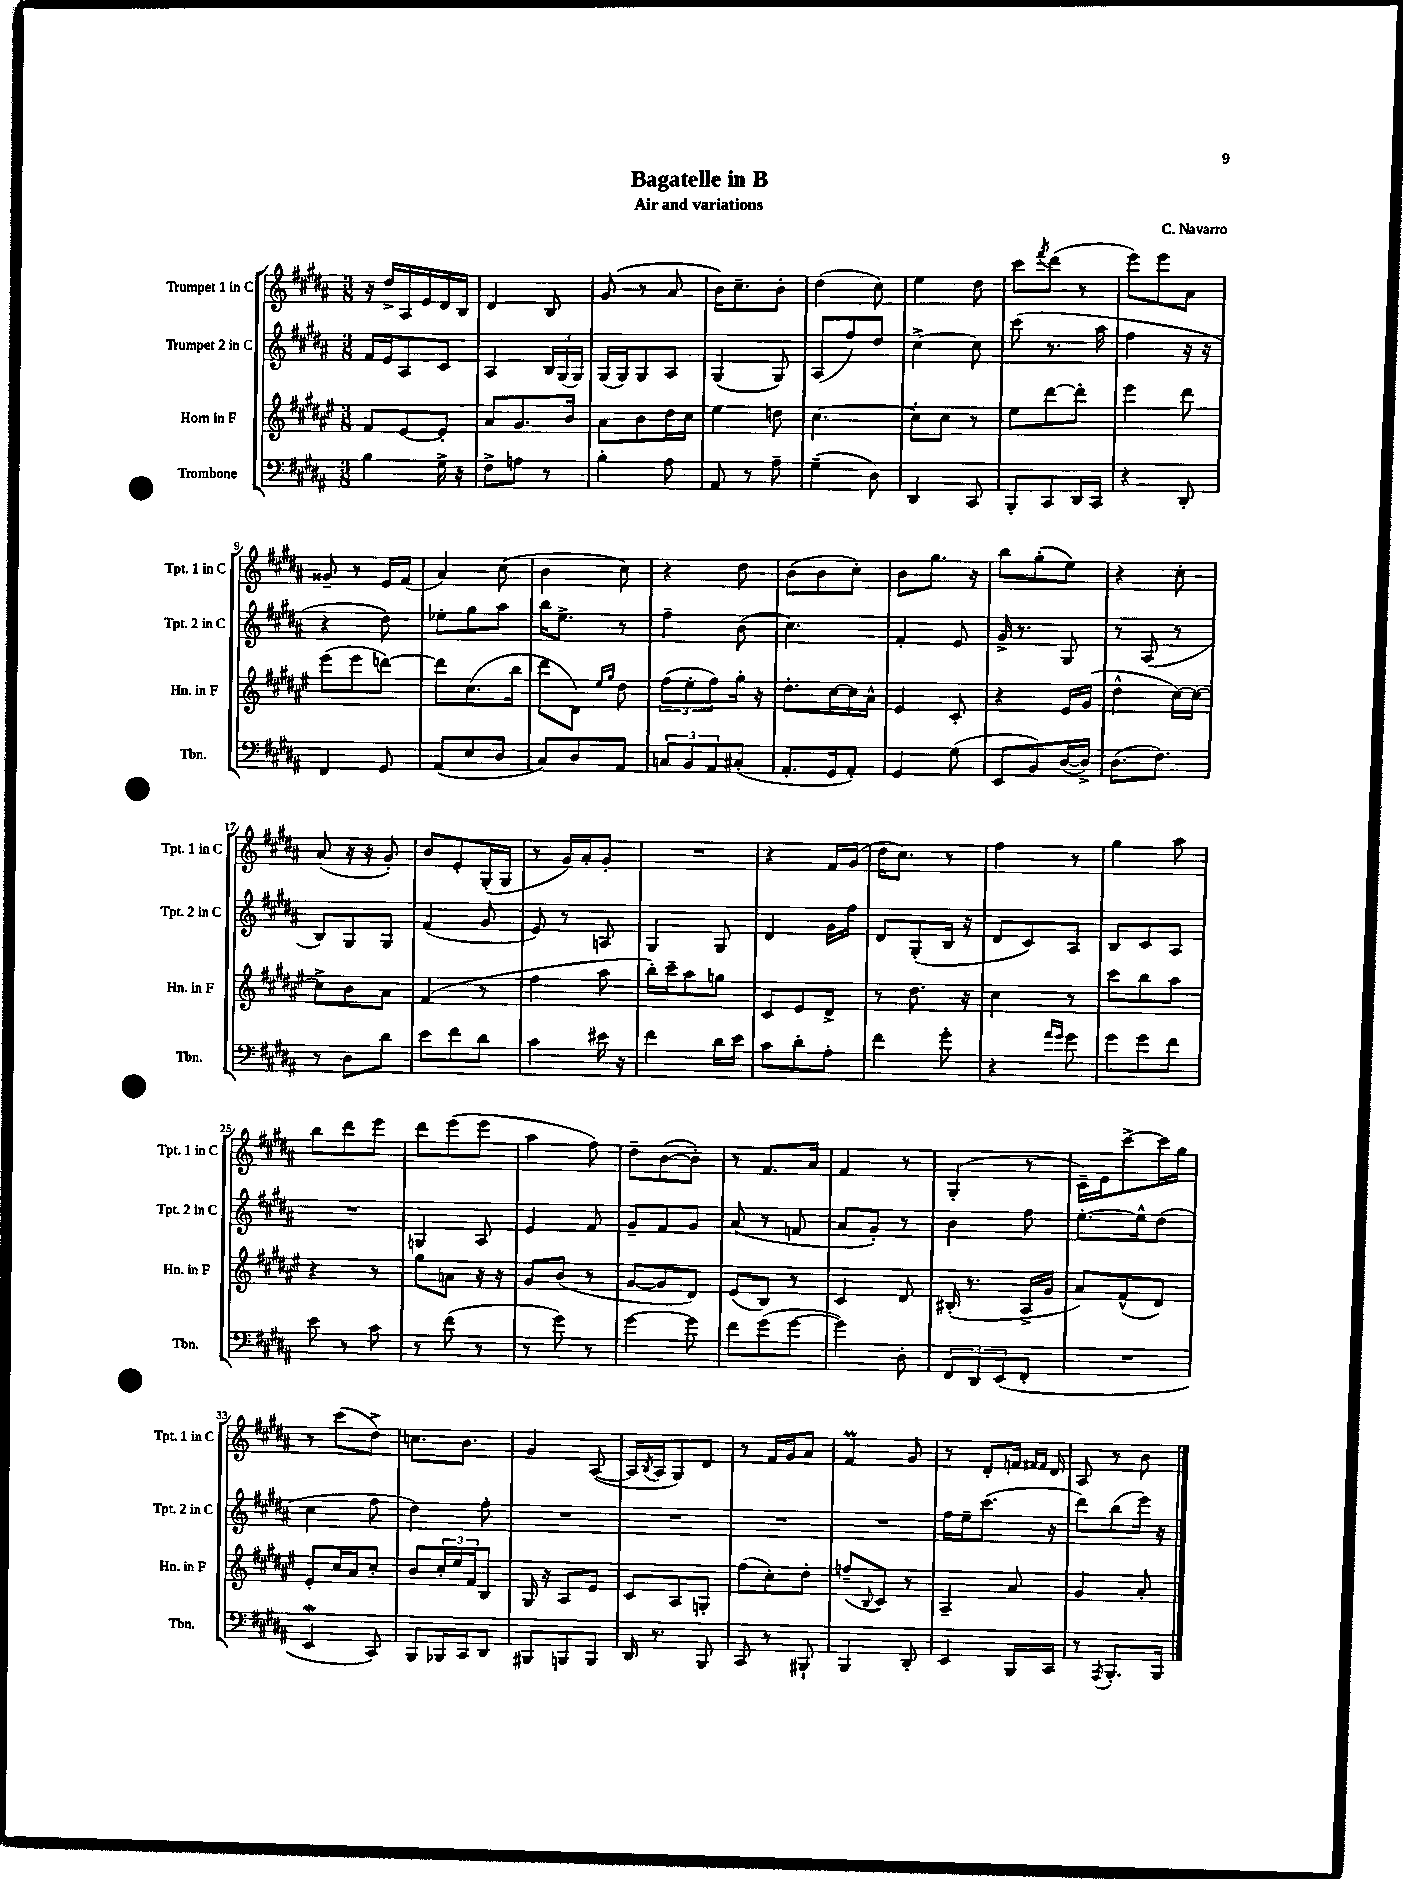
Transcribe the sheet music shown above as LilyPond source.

\header { title = "Bagatelle in B" composer = "C. Navarro" subtitle = "Air and variations" }
<<
\new StaffGroup <<
\new Staff = "s0" \with { instrumentName = "Trumpet 1 in C" shortInstrumentName = "Tpt. 1 in C" } {
    \clef treble \key b \major \numericTimeSignature \time 3/8
    r16 dis''16-> ais16 e'16 dis'16 b16 |
    dis'4 b8 |
    gis'8( r8 ais'8 |
    b'16) cis''8.-- b'8-. |
    dis''4( cis''8) |
    e''4 dis''8 |
    cis'''8 \acciaccatura { fis'''8 } dis'''8( r8 |
    e'''8) e'''8 ais'8 |
    gisis'8-- r8 e'16 fis'16( |
    ais'4) cis''8( |
    b'4 cis''8) |
    r4 dis''8 |
    b'8( b'8 cis''8-.) |
    b'8 gis''8. r16 |
    b''8 gis''8-.( e''8) |
    r4 cis''8-. |
    ais'8( r16 r16 gis'8-.) |
    b'8 e'8-. gis16-.( gis16 |
    r8 gis'16) ais'16-. gis'8-. |
    R4. |
    r4 fis'16 gis'16( |
    dis''16 cis''8.) r8 |
    fis''4 r8 |
    gis''4 ais''8 |
    b''8 dis'''8 e'''8 |
    dis'''8 e'''8( e'''8 |
    ais''4 fis''8) |
    dis''8-- b'8~( b'8-.) |
    r8 fis'8. ais'16 |
    fis'4 r8 |
    gis4-.( r8 |
    cis'16--) e'16 cis'''8~-> cis'''16 gis''16 |
    r8 cis'''8( dis''8->) |
    c''8. b'8. |
    gis'4 ais8~( |
    ais16 \acciaccatura { b8 } ais16 gis8) dis'8 |
    r8 fis'16 gis'16 ais'8 |
    fis'4\prall gis'8 |
    r8 dis'8-. f'16 \grace { fis'16 fis'16 } dis'16 |
    ais8 r8 b'8 \bar "|." |
}
\new Staff = "s1" \with { instrumentName = "Trumpet 2 in C" shortInstrumentName = "Tpt. 2 in C" } {
    \clef treble \key b \major \numericTimeSignature \time 3/8
    fis'16 e'16 ais8 cis'8 |
    ais4 \tuplet 3/2 { b16 gis16( gis16) } |
    gis16( gis16) gis8 ais8 |
    gis4( gis8) |
    ais8( fis''8) dis''8 |
    cis''4~-> cis''8 |
    cis'''8( r8. ais''16 |
    fis''4 r16 r16 |
    r4 dis''8) |
    ees''8-. gis''8 ais''8 |
    b''16 e''8.-> r8 |
    fis''4-- b'8( |
    cis''4.) |
    fis'4-. e'8 |
    gis'16-> r8. gis8 |
    r8 ais8( r8 |
    b8) gis8 gis8 |
    fis'4( gis'8 |
    e'8) r8 a8 |
    gis4 gis8 |
    dis'4 gis'16 fis''16 |
    dis'8 gis8-.( b16 r16 |
    dis'8 cis'8) ais8 |
    b8 cis'8 ais8 |
    R4. |
    g4 ais8 |
    e'4 fis'8 |
    gis'8-- fis'8 gis'8 |
    ais'8( r8 f'8 |
    ais'8 gis'8-.) r8 |
    b'4 fis''8 |
    e''8.~-. e''16-^ dis''8( |
    cis''4 fis''8 |
    dis''4) fis''8-. |
    R4. |
    R4. |
    R4. |
    R4. |
    fis''16 e''16-- cis'''8.( r16 |
    dis'''8) b''8( e'''16) r16 \bar "|." |
}
\new Staff = "s2" \with { instrumentName = "Horn in F" shortInstrumentName = "Hn. in F" } {
    \clef treble \key fis \major \numericTimeSignature \time 3/8
    fis'8 eis'8~ eis'8-. |
    ais'8 gis'8. b'16 |
    ais'8 b'8 dis''16 cis''16 |
    eis''4 d''8 |
    cis''4.~ |
    cis''8-. cis''8 r8 |
    eis''8 dis'''8~ dis'''8-. |
    eis'''4 dis'''8 |
    eis'''8( eis'''8 d'''8~) |
    d'''8 cis''8.( b''16 |
    dis'''8 dis'8) \grace { eis''16 gis''16 } dis''8 |
    \tuplet 3/2 { fis''8( eis''8-. fis''8) } gis''16-. r16 |
    dis''8.-. cis''16~ cis''16 ais'16-^ |
    eis'4 cis'8-. |
    r4 eis'16 gis'16( |
    dis''4-^ cis''16~) cis''16~ |
    cis''8-> b'8 ais'8 |
    fis'4( r8 |
    fis''4 ais''8 |
    b''16-.) cis'''16-- ais''8 g''8 |
    cis'8 eis'8 dis'8-> |
    r8 dis''8. r16 |
    cis''4 r8 |
    cis'''8 b''8 ais''8 |
    r4 r8 |
    gis''8 a'8 r16 r16 |
    gis'8 b'8( r8 |
    gis'8~ gis'8 dis'8) |
    eis'8( b8) r8 |
    cis'4 dis'8 |
    bis16-.( r8. ais16-> gis'16 |
    ais'8) fis'8-^( dis'8) |
    eis'8-. cis''16 ais'16 cis''8-. |
    b'8 \tuplet 3/2 { cis''16-. eis''16 fis'16 } b8 |
    gis16 r16 ais8 eis'8 |
    cis'8 ais8 g8-. |
    fis''8( cis''8-.) dis''8-. |
    f''8--( \appoggiatura { b8 } cis'8) r8 |
    ais4-- ais'8 |
    gis'4 ais'8-. \bar "|." |
}
\new Staff = "s3" \with { instrumentName = "Trombone" shortInstrumentName = "Tbn." } {
    \clef bass \key b \major \numericTimeSignature \time 3/8
    b4 gis16-> r16 |
    fis8-> a8 r8 |
    b4-. ais8 |
    ais,8 r8 ais8-- |
    gis4--( dis8) |
    dis,4 cis,8 |
    b,,8-. cis,8 dis,16 cis,16 |
    r4 dis,8-. |
    fis,4 gis,8 |
    ais,8( e8 dis8 |
    cis8) dis8 ais,8 |
    \tuplet 3/2 { c8 b,8 ais,8 } cis8-.( |
    ais,8.-. gis,16 ais,8-.) |
    gis,4 gis8( |
    e,8 b,8) dis16~( dis16->) |
    dis8.( fis8.) |
    r8 dis8 dis'8 |
    e'8 fis'8 dis'8 |
    cis'4 eis'16 r16 |
    fis'4 dis'16 e'16 |
    cis'8 dis'8-. ais8-. |
    fis'4 gis'8-. |
    r4 \grace { ais'16 gis'16 } gis'8 |
    gis'8 gis'8 fis'8 |
    e'8 r8 cis'8 |
    r8 fis'8( r8 |
    r8 gis'8) r8 |
    gis'4~ gis'8 |
    fis'8 gis'8( gis'8~ |
    gis'4) dis8-. |
    \tuplet 3/2 { fis,8 dis,8 e,8( } fis,8-. |
    R4. |
    e,4\mordent cis,8) |
    b,,8 bes,,16 cis,16 dis,8 |
    bis,,8 b,,8 b,,8 |
    dis,16 r8. b,,8 |
    cis,8 r8 bis,,8-! |
    b,,4 dis,8-. |
    e,4 b,,16 cis,16 |
    r8 \acciaccatura { ais,,8 } b,,8.-. b,,16 \bar "|." |
}
>>
>>
